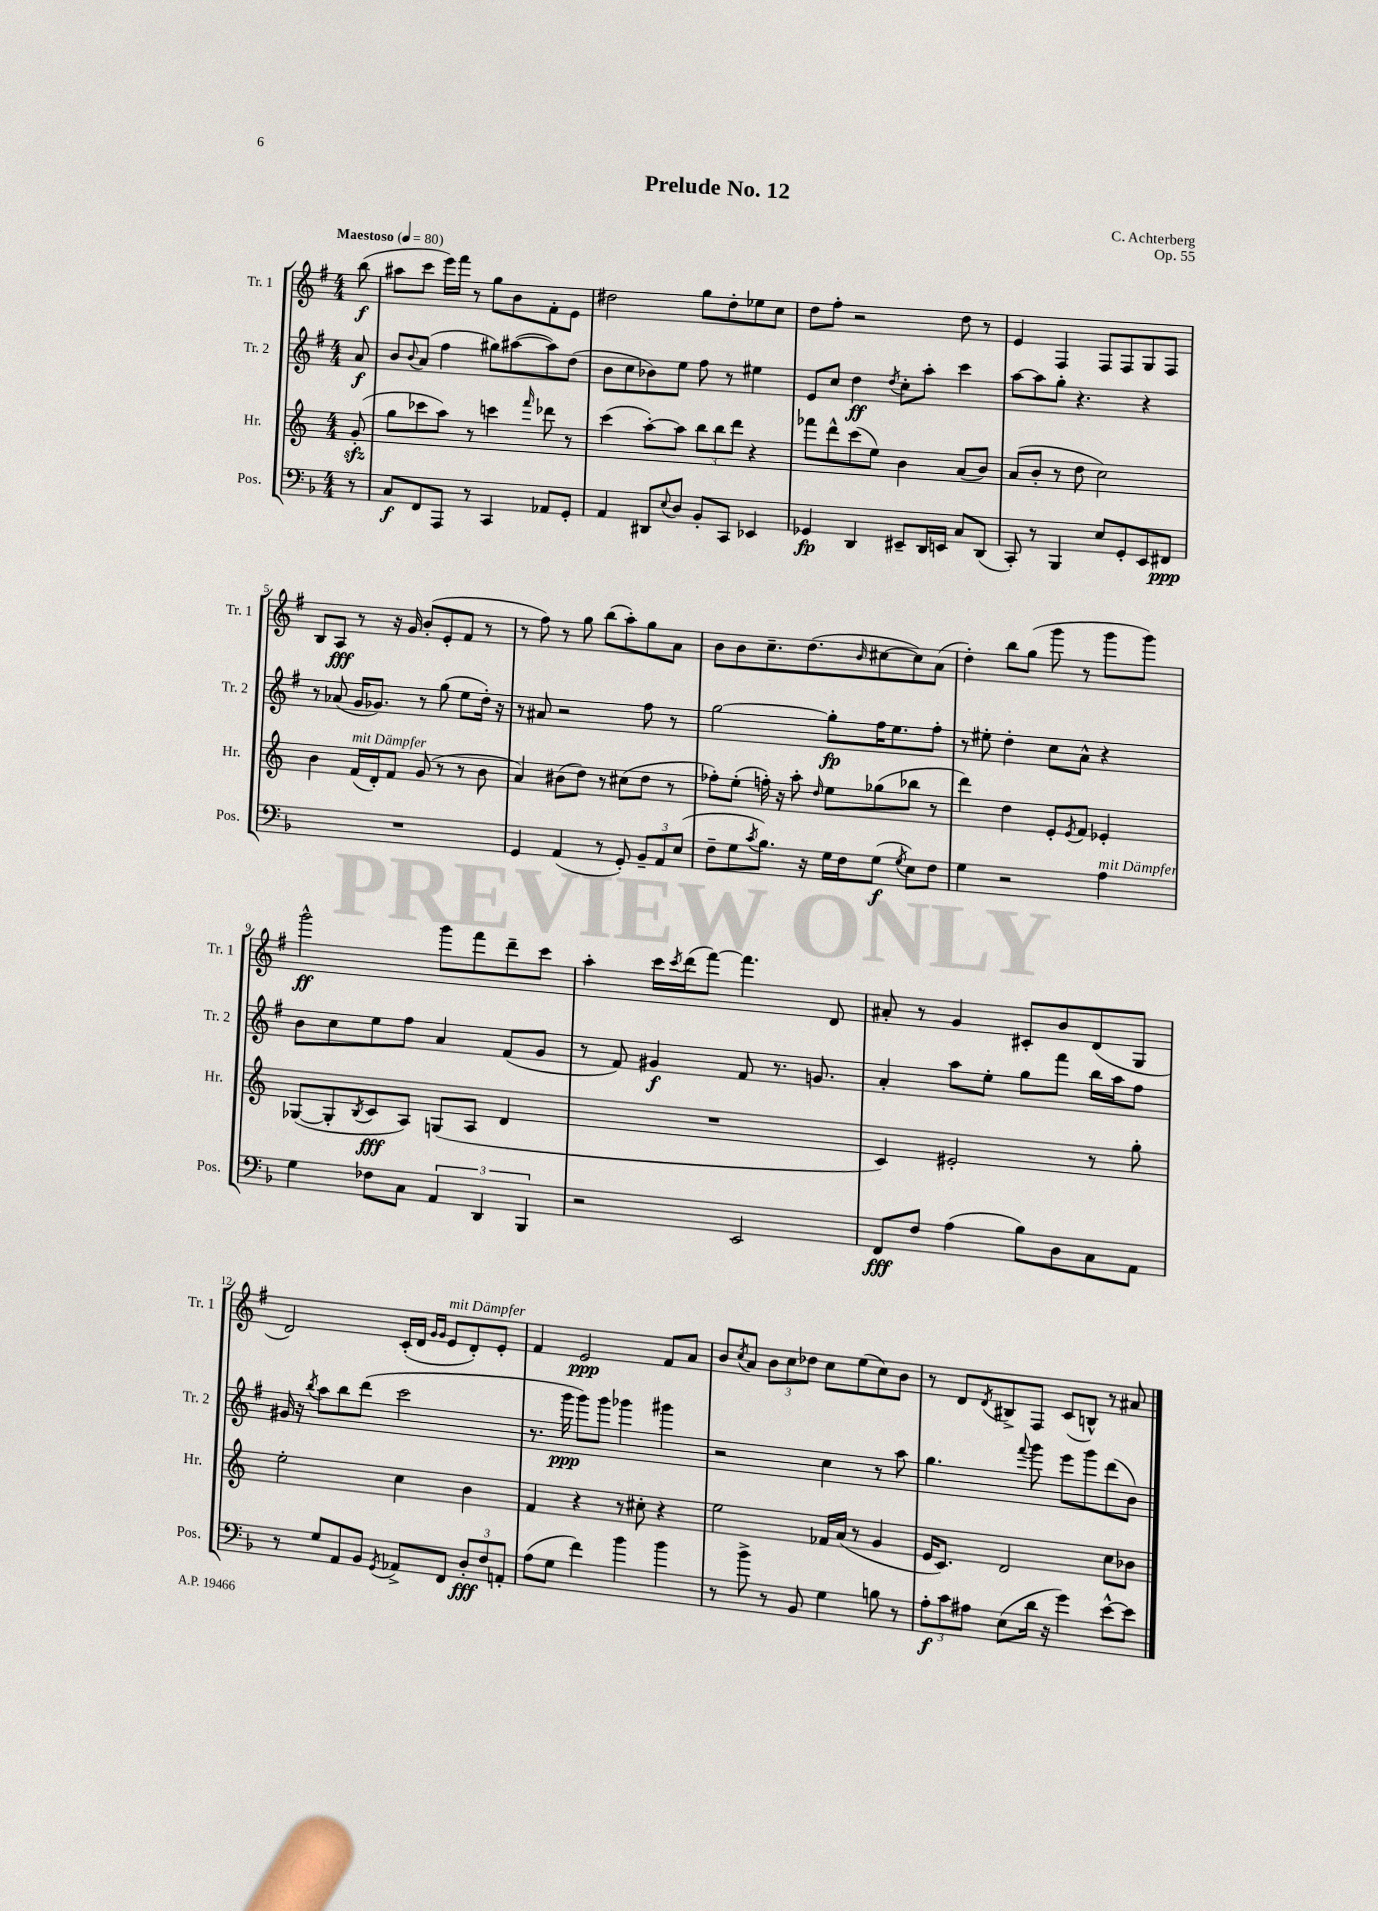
\header { title = "Prelude No. 12" composer = "C. Achterberg" opus = "Op. 55" }
<<
\new StaffGroup <<
\new Staff = "s0" \with { instrumentName = "Tr. 1" shortInstrumentName = "Tr. 1" } {
    \clef treble \key g \major \numericTimeSignature \time 4/4 \partial 8 \tempo "Maestoso" 4 = 80
    b''8\f( |
    ais''8 c'''8 e'''16) fis'''16 r8 g''8 b'8 fis'8-. e'8 |
    dis''2 g''8 dis''8-. ees''8 c''8 |
    d''8 fis''8-. r2 d''8 r8 |
    e'4 fis4 fis8 fis8 g8 fis8 |
    b8 a8\fff r8 r16 g'16 b'8-.( e'8-. fis'8 r8 |
    r8 fis''8) r8 g''8 b''8( a''8-.) g''8 a'8 |
    b'8 b'8 c''8.-- d''8.( \grace { b'16 } cis''8~ cis''8) a'8( |
    d''4-.) b''8 g''8( g'''8 r8 g'''8 g'''8) |
    g'''2-^\ff g'''8 fis'''8 d'''8-- c'''8 |
    a''4-. c'''16 \acciaccatura { c'''8 } d'''16( fis'''8~) fis'''4. d'8 |
    ais'8-. r8 g'4 cis'8-. b'8 d'8( g8 |
    d'2) c'16-.( d'16 \grace { g'16 g'16 } e'8^\markup { \italic "mit Dämpfer" } d'8-.) e'8-. |
    fis'4 e'2\ppp fis'8 a'8 |
    b'8 \acciaccatura { c''8 } a'8 \tuplet 3/2 { b'8 c''8 des''8 } c''8 e''8( c''8) b'8 |
    r8 d'8 \acciaccatura { d'8 } bis8-> fis8 c'8( b8-^) r8 ais'8 \bar "|." |
}
\new Staff = "s1" \with { instrumentName = "Tr. 2" shortInstrumentName = "Tr. 2" } {
    \clef treble \key g \major \numericTimeSignature \time 4/4 \partial 8
    a'8\f |
    b'8 \appoggiatura { b'8 } a'8( fis''4 gis''8) ais''8~( ais''8) d''8( |
    b'8 c''8 bes'8) e''8 fis''8 r8 eis''4 |
    e'8 c''8 d''4\ff \acciaccatura { d''8 } c''8-. a''8-. c'''4 |
    a''8~ a''8 g''8-. r4. r4 |
    r8 aes'8( g'16 ges'8.) r8 g''8( e''8 d''16-.) r16 |
    r8 ais'8 r2 fis''8 r8 |
    g''2~ g''8-.\fp fis''16 e''8. fis''8-. |
    r8 eis''8-. d''4-. c''8 a'8-^ r4 |
    b'8 c''8 e''8 fis''8 a'4 fis'8( g'8 |
    r8 fis'8) gis'4\f fis'8 r8. g'8. |
    a'4-. a''8 e''8-. g''8 fis'''8 b''16 a''16 fis''8 |
    gis'16 r16 \acciaccatura { b''8 } a''8 b''8 d'''8( c'''2 |
    r8. g'''16\ppp g'''8) g'''8 ges'''4 gis'''4 |
    r2 c''4 r8 a''8 |
    g''4. \appoggiatura { fis'''8 } g'''8 e'''8 g'''8 d'''8( b'8) \bar "|." |
}
\new Staff = "s2" \with { instrumentName = "Hr." shortInstrumentName = "Hr." } {
    \clef treble \key c \major \numericTimeSignature \time 4/4 \partial 8
    g'8-.\sfz( |
    g''8 ces'''8 a''8) r8 c'''4 \grace { f'''16 } des'''8 r8 |
    c'''4( a''8~-.) a''8 \tuplet 3/2 { b''8 b''8 d'''8 } r4 |
    fes'''8 d'''8-^ c'''8( e''8) b'4 a'8( b'8) |
    a'8( b'8-. r8 d''8 c''2) |
    b'4 f'16^\markup { \italic "mit Dämpfer" }( d'16-.) f'8 g'8( r8 r8 b'8 |
    a'4) bis'8( d''8) r8 cis''8( d''8 r8 |
    fes''8-.) e''8-.( f''16-.) r16 a''8-. \grace { d''16 } e''8 ges''8( bes''8 r8 |
    d'''4) d''4 e'8-. \acciaccatura { e'8 } f'8 ees'4-. |
    ges8~( ges8-. \acciaccatura { b8 } c'8\fff a8) g8( a8 d'4 |
    R1 |
    c'4) eis'2-. r8 g''8-. |
    e''2-. c''4 b'4 |
    f'4 r4 r8 cis''8-. r4 |
    e''2 fes'16 a'16( r8 g'4 |
    e'16 c'8.) d'2 c''8 bes'8 \bar "|." |
}
\new Staff = "s3" \with { instrumentName = "Pos." shortInstrumentName = "Pos." } {
    \clef bass \key f \major \numericTimeSignature \time 4/4 \partial 8
    r8 |
    c8\f f,8 a,,8 r8 c,4 aes,8 g,8-. |
    a,4 dis,8 \appoggiatura { e8 } d8 bes,8-. c,8 ees,4 |
    ges,4\fp d,4 eis,8-- d,16 e,16 c8 d,8( |
    c,8-.) r8 bes,,4 e8 g,8-. e,8 fis,8\ppp |
    R1 |
    g,4 a,4( r8 g,8-.) \tuplet 3/2 { bes,8-- a,8 e8( } |
    f8-- g8 \acciaccatura { c'8 } bes8.) r16 g16 f16 g8\f( \acciaccatura { g8 } e8) f8 |
    g4 r2 a4^\markup { \italic "mit Dämpfer" } |
    g4 fes8 c8 \tuplet 3/2 { a,4 d,4 bes,,4 } |
    r2 e,2 |
    f,8\fff f8 a4( bes8) d8 c8 a,8 |
    r8 g8 a,8 bes,8 \acciaccatura { g,8 } aes,8-> f,8 \tuplet 3/2 { d8-.\fff f8 a,8-. } |
    a8( g8 f'4) bes'4 bes'4 |
    r8 bes'8-> r8 bes,8 g4 b8 r8 |
    \tuplet 3/2 { a8-.\f c'8 ais8 } e8( d'16 r16 g'4) e'8~-^ e'8 \bar "|." |
}
>>
>>
